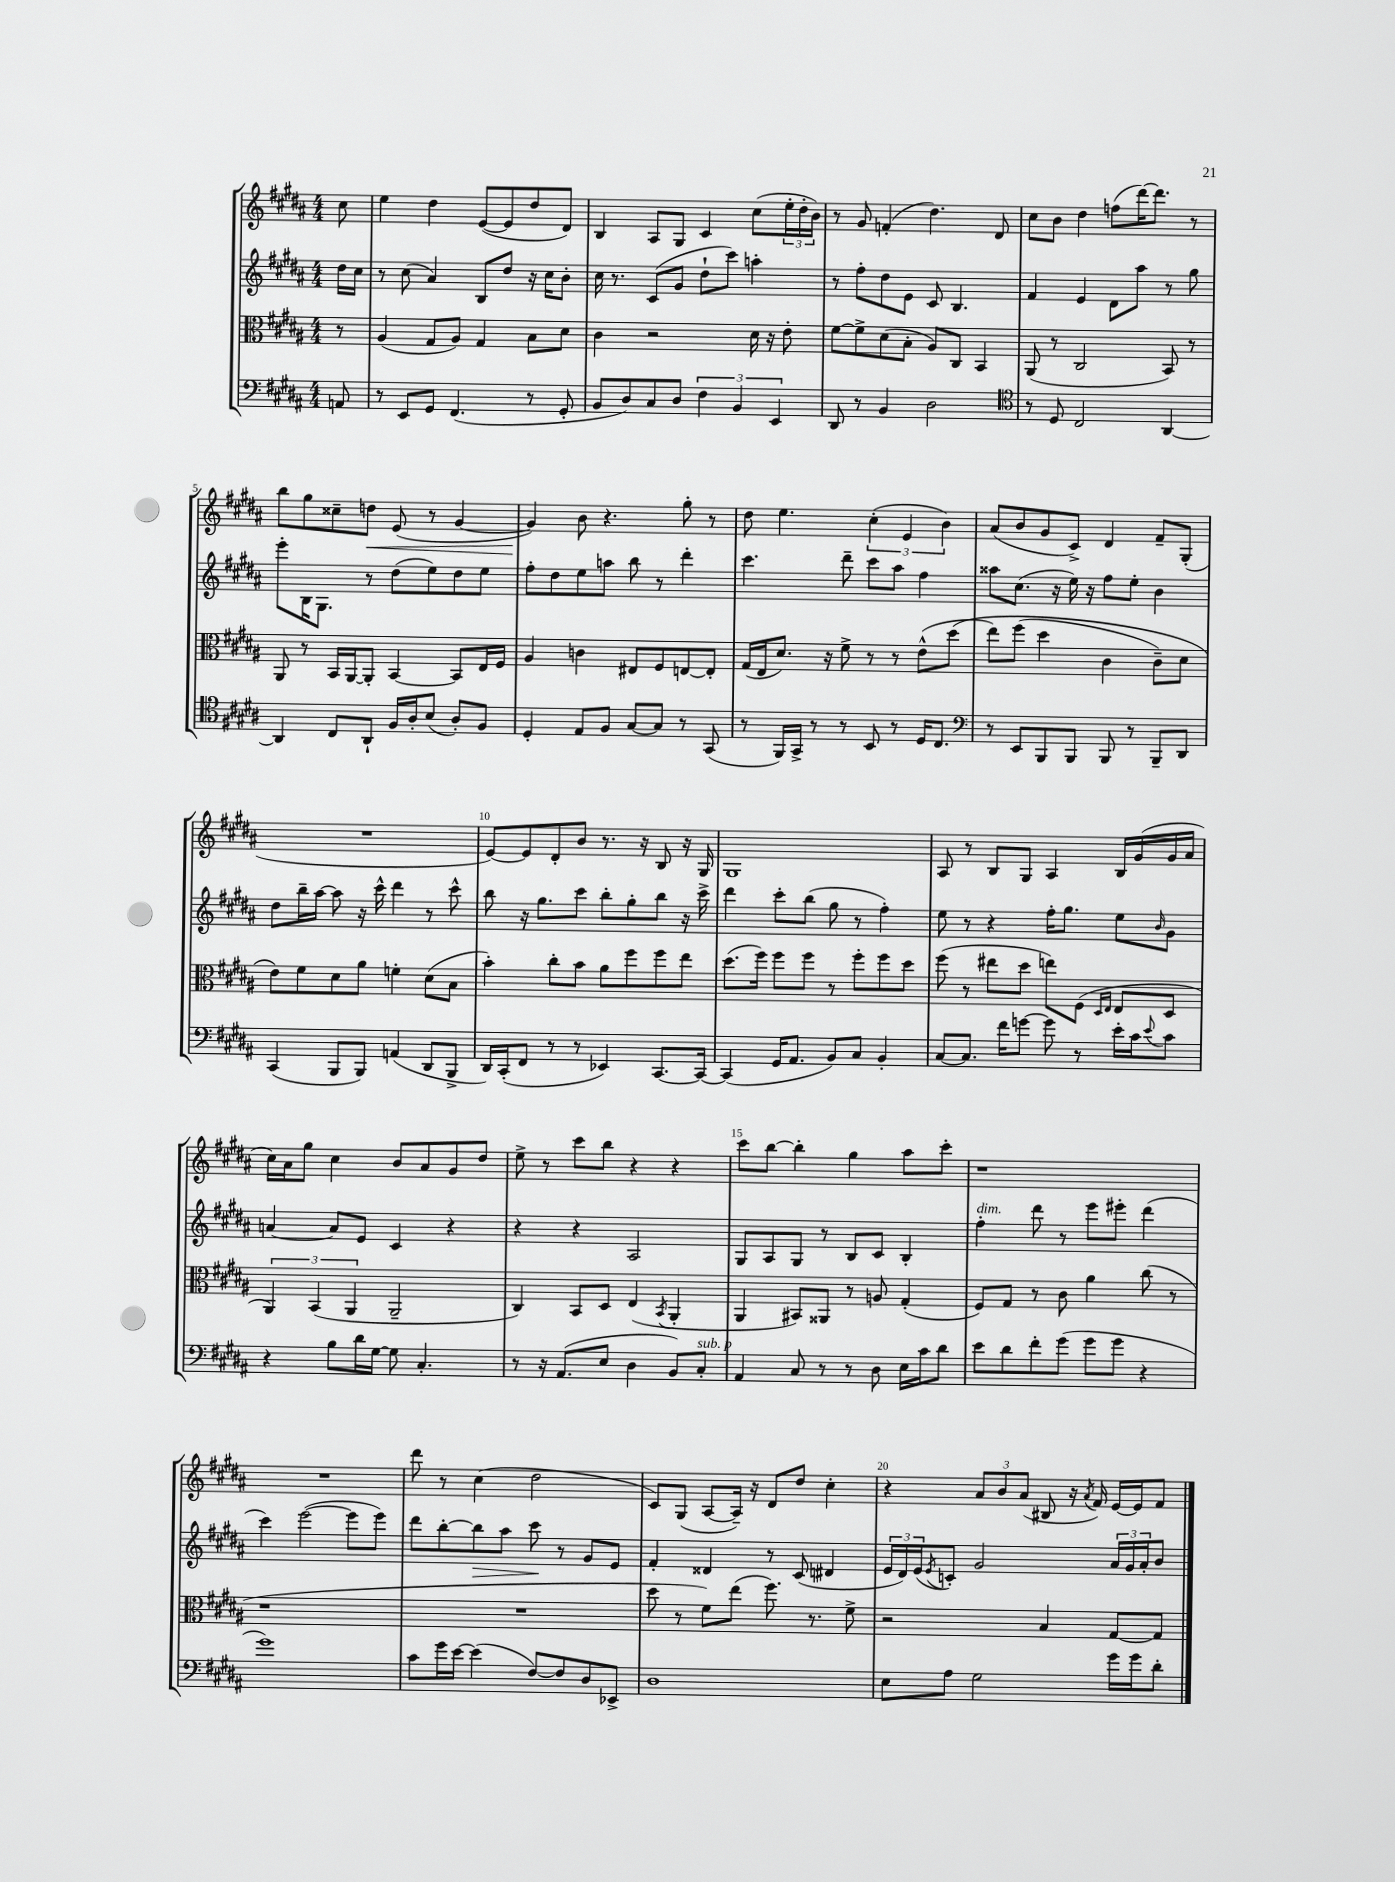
<<
\new StaffGroup <<
\new Staff = "s0" {
    \clef treble \key b \major \numericTimeSignature \time 4/4 \partial 8
    cis''8 |
    e''4 dis''4 e'8~( e'8 dis''8 dis'8) |
    b4 ais8 gis8 cis'4 cis''8( \tuplet 3/2 { e''16-. dis''16-. b'16) } |
    r8 gis'8 f'4-.( dis''4.) dis'8 |
    cis''8 b'8 dis''4 f''8( dis'''16~) dis'''8. r8 |
    b''8 gis''8 cisis''8-- d''8\< e'8( r8 gis'4~ |
    gis'4\!) b'8 r4. gis''8-. r8 |
    dis''8 e''4. \tuplet 3/2 { cis''4-.( e'4 b'4) } |
    ais'8( b'8 gis'8 cis'8->) dis'4 fis'8-- gis8-.( |
    R1 |
    e'8~) e'8 dis'8-. b'8 r8. r16 b8 r16 gis16 |
    gis1 |
    ais8 r8 b8 gis8 ais4 b16 gis'16( gis'16 ais'16 |
    cis''16) ais'16 gis''8 cis''4 b'8 ais'8 gis'8 dis''8 |
    e''8-> r8 cis'''8 b''8 r4 r4 |
    cis'''8 b''8~ b''4-. gis''4 ais''8 cis'''8-. |
    r1 |
    R1 |
    dis'''8 r8 cis''4( dis''2 |
    cis'8) gis8( ais8~ ais16--) r16 dis'8 dis''8 cis''4-. |
    r4 \tuplet 3/2 { ais'8 b'8 ais'8( } bis8 r16 \acciaccatura { ais'8 } fis'16) e'16~ e'16 fis'8 \bar "|." |
}
\new Staff = "s1" {
    \clef treble \key b \major \numericTimeSignature \time 4/4 \partial 8
    dis''16 cis''16 |
    r8 cis''8( ais'4) b8 dis''8 r16 cis''16 b'8-. |
    cis''16 r8. cis'8( gis'8 dis''8-! cis'''8) a''4-. |
    r8 fis''8-. dis''8 e'8 cis'8 b4. |
    fis'4 e'4 dis'8 ais''8 r8 gis''8 |
    e'''8-. b16 gis8. r8 dis''8( e''8) dis''8 e''8 |
    fis''8-. dis''8 e''8 a''8 b''8 r8 dis'''4-. |
    cis'''4. dis'''8-- cis'''8 ais''8 fis''4 |
    aisis''8 cis''8.( r16 e''16) r16 fis''8 e''8-. b'4 |
    dis''8 b''16-- ais''16~ ais''8 r16 cis'''16-^ dis'''4 r8 cis'''8-^ |
    b''8 r16 gis''8. cis'''8 b''8-. gis''8-. b''8 r16 cis'''16-> |
    dis'''4 cis'''8-. b''8( gis''8 r8 fis''4-.) |
    e''8 r8 r4 fis''16-. gis''8. e''8 \grace { b'16 } gis'8 |
    a'4~ a'8 e'8 cis'4 r4 |
    r4 r4 ais2 |
    gis8 ais8 gis8 r8 b8 cis'8 b4-. |
    fis''4-.^\markup { \italic "dim." } dis'''8 r8 e'''8 eis'''8-. dis'''4( |
    cis'''4) e'''2~( e'''8 e'''8) |
    dis'''8 b''8~-. b''8\> ais''8 cis'''8\! r8 gis'8 e'8 |
    fis'4-. disis'4 r8 cis'8( dis'4 |
    \tuplet 3/2 { e'16 dis'16) e'16( } \acciaccatura { e'8 } c'8-.) gis'2 \tuplet 3/2 { ais'16 gis'16 ais'16-. } b'8 \bar "|." |
}
\new Staff = "s2" {
    \clef alto \key b \major \numericTimeSignature \time 4/4 \partial 8
    r8 |
    ais4( gis8 ais8) gis4 b8 dis'8 |
    cis'4 r2 dis'16 r16 e'8-. |
    fis'8~ fis'8-> dis'8( b8-. ais8) cis8 b,4 |
    ais,8( r8 cis2 b,8) r8 |
    ais,8 r8 b,16 ais,16~ ais,8-. b,4~ b,8 e16 fis16 |
    ais4 c'4 eis8 fis8 e8~ e8-. |
    gis16( e16 dis'8.) r16 fis'8-> r8 r8 e'8-^( dis''8\( |
    e''8) fis''8( dis''4 cis'4 cis'8--) dis'8 |
    e'8\) fis'8 dis'8 ais'8 f'4-. dis'8( b8 |
    b'4-.) cis''8-. b'8 ais'8 fis''8 fis''8 e''8 |
    dis''8.( fis''16) fis''8 fis''8 r8 fis''8-. fis''8 dis''8 |
    fis''8( r8 eis''8 dis''8 e''8) fis8( \grace { dis16 e16 } e8 dis8 |
    \tuplet 3/2 { ais,4) b,4( ais,4 } ais,2-- |
    cis4) b,8 dis8 e4( \acciaccatura { b,8 } ais,4-. |
    ais,4 bis,8) aisis,8 r8 a8 gis4-.( |
    fis8) gis8 r8 cis'8 ais'4 cis''8( r8 |
    r1 |
    R1 |
    dis''8 r8 fis'8) e''8( fis''8.) r8. fis'8-> |
    r2 b4 gis8~ gis8 \bar "|." |
}
\new Staff = "s3" {
    \clef bass \key b \major \numericTimeSignature \time 4/4 \partial 8
    a,8 |
    r8 e,8 gis,8 fis,4.( r8 gis,8-. |
    b,8 dis8) cis8 dis8 \tuplet 3/2 { fis4 b,4 e,4 } |
    dis,8 r8 b,4 dis2 |
    \clef tenor r8 dis8 cis2 ais,4~ |
    ais,4 cis8 ais,8-! fis16 ais16-. b8( ais8-.) fis8 |
    dis4-. e8 fis8 gis8~ gis8 r8 gis,8( |
    r8 fis,16) gis,16-> r8 r8 b,8 r8 dis16 cis8. |
    \clef bass r8 e,8 b,,8 b,,8 b,,8 r8 b,,8-- dis,8 |
    cis,4( b,,8 b,,8) a,4( dis,8 b,,8-> |
    dis,16) cis,16-.( fis,8 r8 r8 ees,4) cis,8.~ cis,16~ |
    cis,4( gis,16 ais,8. b,8) cis8 b,4-. |
    cis8~ cis8. fis'16 g'8~ g'8 r8 e'16-. cis'16 \appoggiatura { e'8 } cis'8 |
    r4 b8 dis'16 gis16~ gis8 cis4.-. |
    r8 r16 ais,8.( e8 dis4 b,8) cis8-.^\markup { \italic "sub. p" } |
    ais,4 cis8 r8 r8 dis8 e16 cis'16 dis'8 |
    e'8 dis'8 fis'8-. gis'8( gis'8 gis'8 r4 |
    gis'1) |
    cis'8 gis'16 e'16~ e'4( fis8~) fis8 dis8 ees,8-> |
    dis1 |
    e8 ais8 gis2 gis'16 gis'16 dis'8-. \bar "|." |
}
>>
>>
\layout { \context { \Score \override BarNumber.break-visibility = ##(#f #t #t) barNumberVisibility = #(every-nth-bar-number-visible 5) } }
